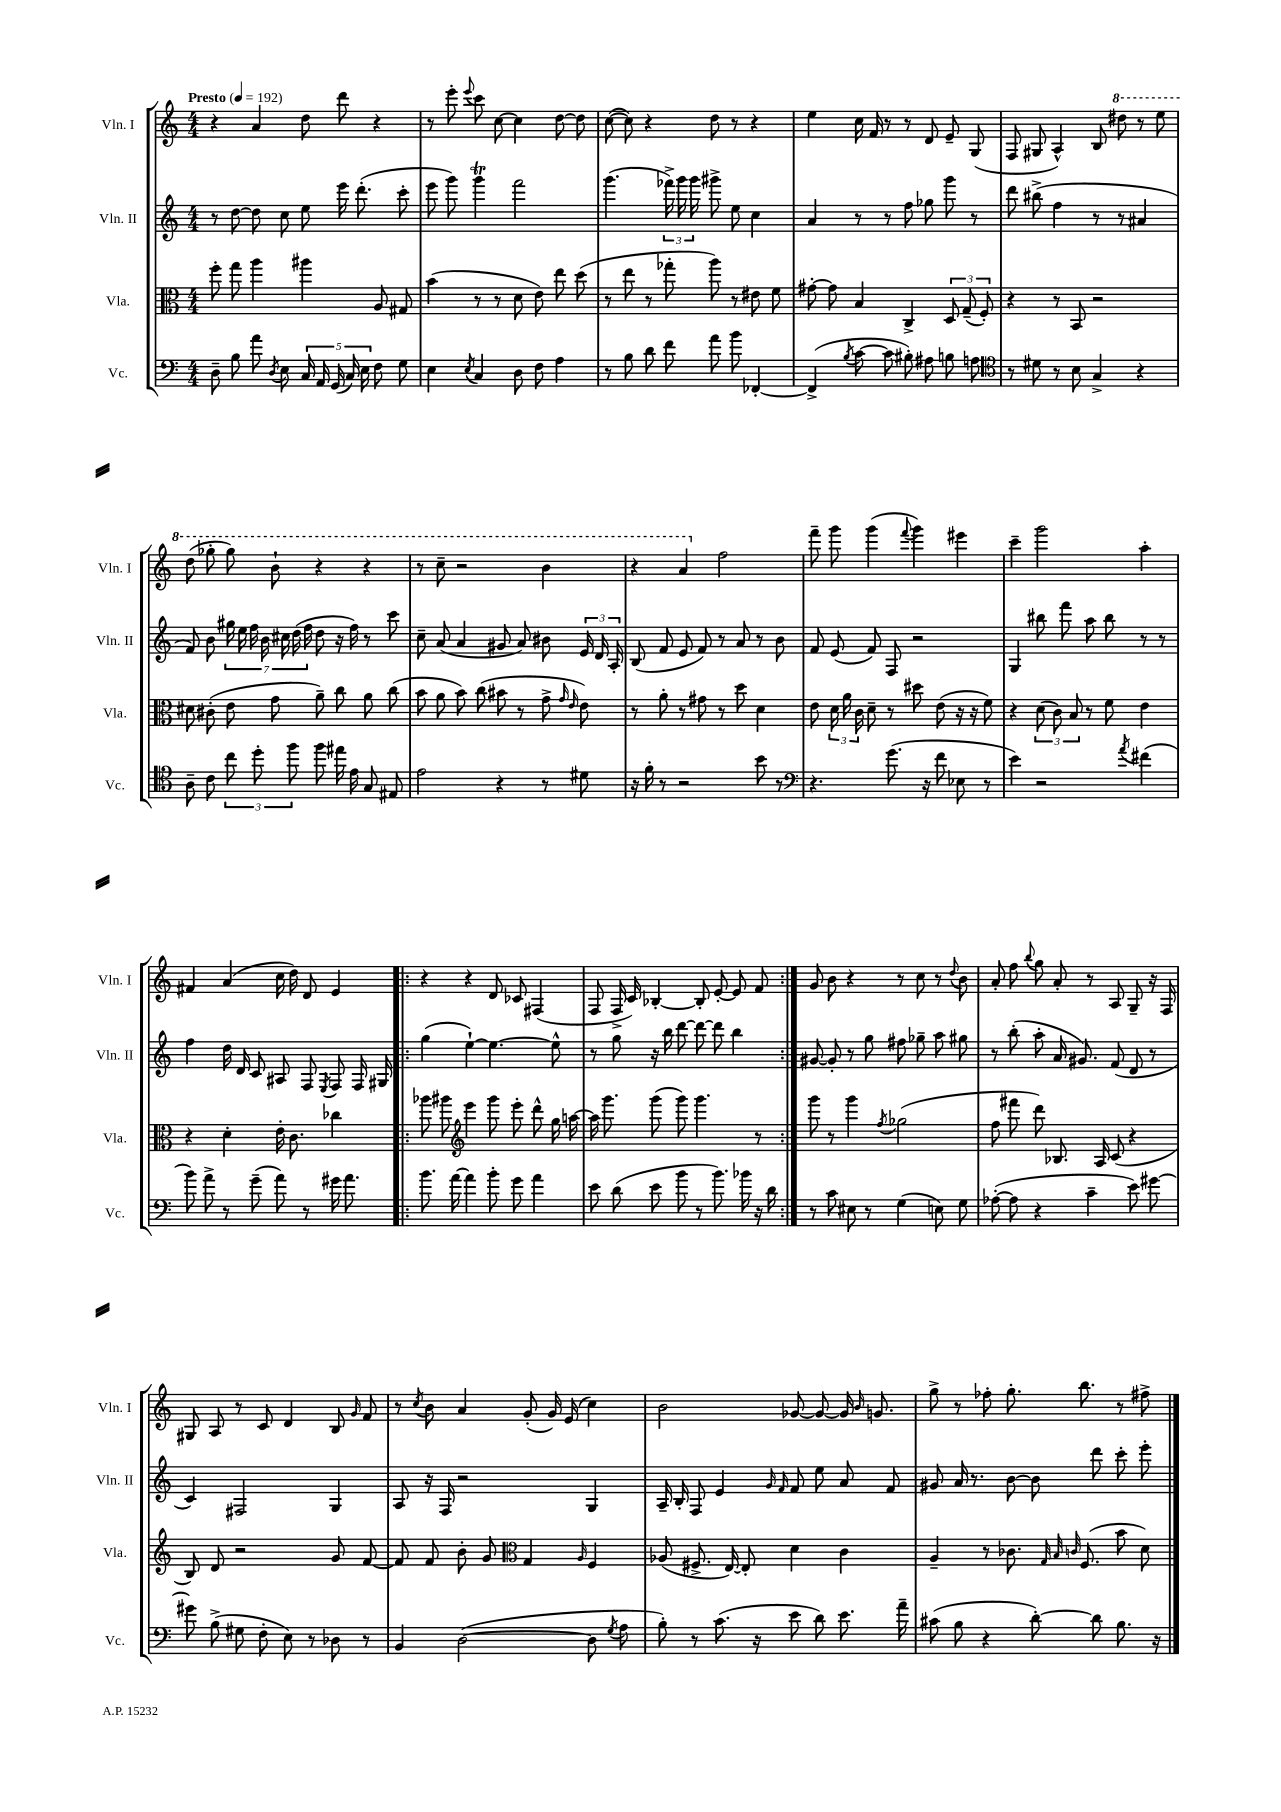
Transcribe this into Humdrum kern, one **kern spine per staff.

**kern	**kern	**kern	**kern
*part4	*part3	*part2	*part1
*staff4	*staff3	*staff2	*staff1
*I"Vc.	*I"Vla.	*I"Vln. II	*I"Vln. I
*I'Vc.	*I'Vla.	*I'Vln. II	*I'Vln. I
*clefF4	*clefC3	*clefG2	*clefG2
*k[]	*k[]	*k[]	*k[]
*M4/4	*M4/4	*M4/4	*M4/4
*MM192	*MM192	*MM192	*MM192
=1	=1	=1	=1
!	!	!	!LO:TX:a:B:t=Presto
8D~\	8ff'\	8r	4r
8B\	8gg\	[8dd\	.
8a\	4aa\	8dd\]	4a/
8qD/	.	.	.
8E\	.	8cc\	.
20C/	4aa#X\	8ee\	8dd\
20AA/	.	.	.
(20GG/	.	.	.
.	.	16eee\	8ddd\
20C/)	.	.	.
.	.	(8.ddd'\	.
20E\	.	.	.
8F\	8A/	.	4r
8G\	8G#X/	8ccc'\	.
=2	=2	=2	=2
4E\	(4b\	8eee\	8r
.	.	8ggg\)	8eee'\
8qE/	.	.	8qqeee/
4C/	8r	4gggT\	8ccc\
.	8r	.	[8cc\
8D\	8d\	2fff\	4cc\]
8F\	8e\)	.	.
4A\	8ee\	.	[8dd\
.	(8dd\	.	8dd\]
=3	=3	=3	=3
8r	8r	(4.ggg\	([8cc\
8B\	8ee\	.	8cc\])
8d\	8r	.	4r
8f\	8gg-X'\	24fff-X^\)	.
.	.	24ggg\	.
.	.	24ggg\	.
8a\	8aa\)	8ggg#X^\	8dd\
8b\	8r	8ee\	8r
[4FF-X'/	8e#X\	4cc\	4r
.	8f\	.	.
=4	=4	=4	=4
(4FF-^/]	[8g#X'\	4a/	4ee\
.	8g#\]	.	.
8qB/	.	.	.
[8c\	4B/	8r	16cc\
.	.	.	16f/
8c\]	.	8r	8r
8B#X'\)	4C^/	8ff\	8r
8A#X\	.	8gg-X\	8d/
8Bn\	12D/	8ggg\	8e~/
.	(12G~/	.	.
8An\	.	8r	(8G/
.	12F'/)	.	.
=5	=5	=5	=5
*clefC4	*	*	*
8r	4r	8ddd\	8F/
8d#X\	.	(8bb#X^\	8G#X/
8r	8r	4ff\	4A^^/)
8B\	8BB/	.	.
4G^/	2r	8r	8B/
*	*	*	*8va
.	.	8r	8ddd#X\
4r	.	4a#X/	8r
.	.	.	8eee\
!!LO:LB:g=z
=6	=6	=6	=6
8A~\	8d#X\	8f/)	(8ddd\
8c\	(8c#X'\	8b\	8ggg-X'\
12cc\	8e\	28gg#X\	8ggg-\)
.	.	28ee\	.
.	.	28ff\	.
12dd'\	.	.	.
.	.	28b\	.
.	8g\	.	8bb`\
.	.	28cc#X\	.
12ff\	.	.	.
.	.	(28dd\	.
.	.	28ff\	.
8ff\	8a~\)	8dd\	4r
16ee#X\	8cc\	16r	.
16e\	.	16ff\)	.
8G/	8a\	8r	4r
8E#X/	(8cc\	8ccc\	.
=7	=7	=7	=7
2e\	8b\	8cc~\	8r
.	8a\	(8a/	8ccc~\
.	8b\)	4a/	2r
.	(8cc\	.	.
4r	8b#X\	8g#X/	.
.	8r	8a/)	.
8r	8g^\	8b#X\	4bb\
.	16qqg/	.	.
.	16qqe/	.	.
8d#X\	8e\)	24e/	.
.	.	24d/	.
.	.	24A'/	.
=8	=8	=8	=8
16r	8r	(8B/	4r
16f'\	.	.	.
8r	8a'\	8f/	.
2r	8r	8e/	4aa/
.	8g#X\	8f/)	.
*	*	*	*X8va
.	8r	8r	2ff\
.	8dd\	8a/	.
8b\	4d\	8r	.
8r	.	8b\	.
=9	=9	=9	=9
*clefF4	*	*	*
4.r	8e\	8f/	8fff~\
.	24d\	(8e/	8ggg\
.	24a\	.	.
.	24c\	.	.
.	8d~\	8f/)	(4ggg\
(8.g\	8r	8F/	.
.	.	.	8qqfff/
.	8dd#X\	2r	4ggg\)
16r	.	.	.
8f\	(8e\	.	.
8E-X\	16r	.	4eee#X\
.	16r	.	.
8r	8f\)	.	.
=10	=10	=10	=10
4e\)	4r	4G/	4ccc~\
2r	(12d\	8bb#X\	2ggg\
.	12c\)	.	.
.	.	8fff\	.
.	12B/	.	.
.	8r	8aa\	.
.	8f\	8bb#\	.
8qa/	.	.	.
(4f#X\	4e\	8r	4aa'\
.	.	8r	.
!!LO:LB:g=z
=11	=11	=11	=11
8b\)	4r	4ff\	4f#X/
8a^\	.	.	.
8r	4d'\	16dd\	(4a/
.	.	16d/	.
(8g~\	.	8c/	.
8a\)	16e'\	8A#X/	16cc\
.	8.c\	.	16dd\)
8r	.	8F/	8d/
.	.	8qE/	.
16g#X\	4cc-X\	8F/	4e/
8.a\	.	.	.
.	.	16F/	.
.	.	16G#X/	.
=12!|:	=12!|:	=12!|:	=12!|:
8.b\	8aa-X\	(4gg\	4r
.	8aa#X\	.	.
[16a\	.	.	.
*	*clefG2	*	*
4a\]	4eee\	[4ee`\)	4r
8b'\	8ggg\	4.ee\_	8d/
8g\	8eee'\	.	8c-X/
4a\	8ddd^^\	.	(4F#X/
.	16gg\	8ee^^\]	.
.	[16aan\	.	.
=13	=13	=13	=13
8e\	16aa\]	8r	8F/
.	8.ggg\	.	.
(8d\	.	8gg\	16F^/
.	.	.	16c/)
8e\	(8ggg\	16r	[4B-X'/
.	.	16bb\	.
8b\	8ggg\)	[8ddd\	.
8r	4.ggg\	8ddd\_	8B-'/]
8.b\)	.	8ddd\]	[8e'/
.	.	4bb\	8e/]
16b-X\	.	.	.
16r	8r	.	8f/
16d\	.	.	.
=14:|!	=14:|!	=14:|!	=14:|!
8r	8ggg\	[8g#X/	8g/
8c\	8r	8g#'/]	8b\
8E#X\	4ggg\	8r	4r
8r	.	8gg\	.
.	8qff/	.	.
(4G\	(2gg-X\	8ff#X\	8r
.	.	8gg-X~\	8cc\
8En\)	.	8aa\	8r
.	.	.	8qqdd/
8G\	.	8gg#X\	8b\
=15	=15	=15	=15
([8A-X'\	8ff\	8r	8a'/
8A-\]	8fff#X\	(8bb'\	8ff\
.	.	.	8qqbb/
4r	8ddd\)	8aa'\	8gg\
.	8.B-X/	16a/	8a'/
.	.	8.g#X/)	.
4c~\	.	.	8r
.	16A/	.	.
.	(8c/	(8f/	8A/
8e\)	4r	8d/	8G~/
[8g#X\	.	8r	16r
.	.	.	16F/
!!LO:LB:g=z
=16	=16	=16	=16
8g#X\]	8B/)	4c/)	8G#X/
(8B^\	8d/	.	8A/
8G#X\	2r	2F#X/	8r
8F'\	.	.	8c/
8E\)	.	.	4d/
8r	.	.	.
8D-X\	8g/	4G/	8B/
.	.	.	16qqg/
8r	[8f/	.	8f/
=17	=17	=17	=17
4BB/	8f/]	8A/	8r
.	.	.	8qcc/
.	8f/	16r	8b\
.	.	16F/	.
([2D\	8b'\	2r	4a/
.	8g/	.	.
*	*clefC3	*	*
.	4G/	.	(8g'/
.	.	.	16g/)
.	.	.	(16e/
.	16qqA/	.	.
8D\]	4F/	4G/	4cc\)
8qG/	.	.	.
8A\	.	.	.
=18	=18	=18	=18
8B'\)	(8A-X/	16A~/	2b\
.	.	16B'/	.
8r	8.F#X^/	8F/	.
(8.c\	.	4e/	.
.	[16E/)	.	.
.	8E'/]	.	.
16r	.	.	.
.	.	16qqg/	.
.	.	16qqf/	.
8e\	4d\	8f/	[8g-X/
8d\)	.	8ee\	8g-/_
8.e\	4c\	8a/	16g-/]
.	.	.	16qqb/
.	.	.	8.gn/
.	.	8f/	.
16a~\	.	.	.
=19	=19	=19	=19
(8c#X\	4A~/	8g#X/	8gg^\
8B\	.	16a/	8r
.	.	8.r	.
4r	8r	.	8ff-X'\
.	8.c-X\	[8b\	8.gg'\
[8d'\)	.	8b\]	.
.	32qqG/	.	.
.	32qqB/	.	.
.	32qqcn/	.	.
.	(8.F/	.	8.bb\
8d\]	.	8ddd\	.
8.B\	8b\	8ccc'\	8r
.	8d\)	8eee'\	8ff#X^\
16r	.	.	.
==	==	==	==
*-	*-	*-	*-
